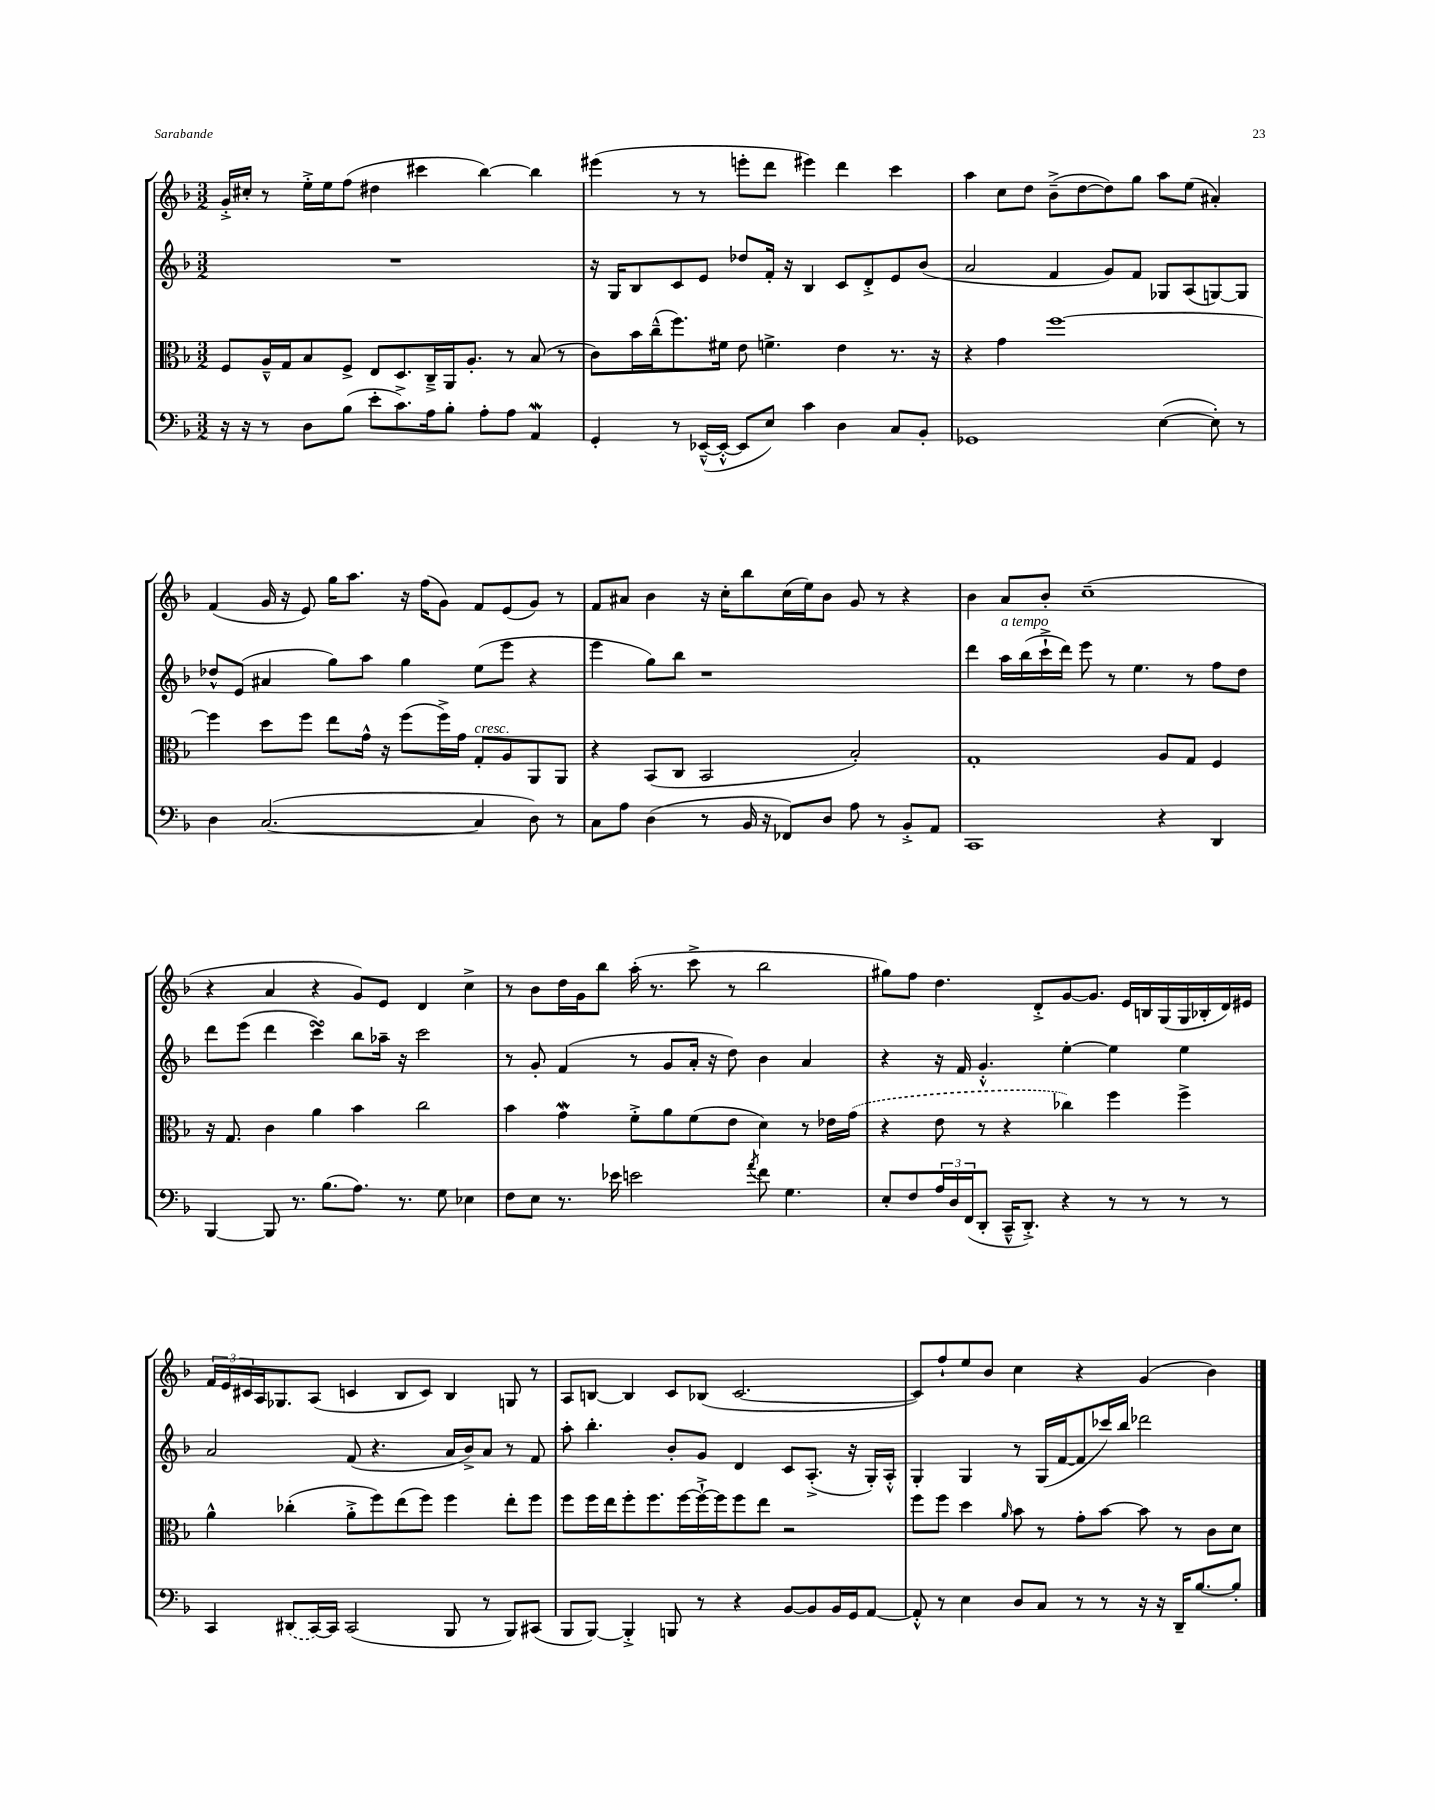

**kern	**kern	**kern	**kern
*staff4	*staff3	*staff2	*staff1
*clefF4	*clefC3	*clefG2	*clefG2
*k[b-]	*k[b-]	*k[b-]	*k[b-]
*M3/2	*M3/2	*M3/2	*M3/2
16r	8F	1.r	16g'^
16r	.	.	16cc#'
8r	16A~^^	.	8r
.	16G	.	.
8D	8B-	.	16ee'^
.	.	.	16ee
(8B-	8F^	.	(8ff
8e'	8E	.	4dd#
8.c^)	8.D	.	.
.	.	.	4ccc#
16A	16C~^	.	.
8B-'	16AA	.	.
.	8.A'	.	.
8A'	.	.	[4bb-)
8A	8r	.	.
4AA	(8B-	.	4bb-]
.	8r	.	.
=	=	=	=
4GG'	8c)	16r	(4eee#
.	.	16G	.
.	16b-	8B-	.
.	(16cc~^^	.	.
8r	8.ff)	8c	8r
([16EE-~^^	.	8e	8r
16EE-'^^_	16f#	.	.
8EE-]	8e	8dd-	8eee'
8E)	4.f^	16f'	8ddd
.	.	16r	.
4c	.	4B-	4eee#)
4D	4e	8c	4ddd
.	.	8d'^	.
8C	8.r	8e	4ccc
8BB-'	.	(8b-	.
.	16r	.	.
=	=	=	=
1GG-	4r	2a	4aa
.	4g	.	8cc
.	.	.	8dd
.	[1ff	4f	(8b-~^
.	.	.	[8dd
.	.	8g)	8dd])
.	.	8f	8gg
([4E	.	8G-	8aa
.	.	(8A	(8ee
8E'])	.	[8G)	4a#')
8r	.	8G]	.
=	=	=	=
4D	4ff]	8dd-^^	(4f
.	.	(8e	.
([2.C	8dd	4a#	16g
.	.	.	16r
.	8ff	.	8e)
.	8ee	8gg)	16gg
.	.	.	8.aa
.	16g^^	8aa	.
.	16r	.	.
.	(8ff	4gg	16r
.	.	.	(16ff
.	16ff^)	.	8g)
.	16g	.	.
4C]	8G'	(8ee	8f
.	8A	8eee	(8e
8D)	8AA	4r	8g)
8r	8AA	.	8r
=	=	=	=
8C	4r	4eee	8f
8A	.	.	8a#
(4D	(8BB-	8gg)	4b-
.	8C	8bb-	.
8r	2BB-	1r	16r
.	.	.	16cc'
16BB-	.	.	8bb-
16r	.	.	.
8FF-)	.	.	(16cc
.	.	.	16ee)
8D	.	.	8b-
8A	2B-')	.	8g
8r	.	.	8r
8BB-'^	.	.	4r
8AA	.	.	.
=	=	=	=
1CC	1G'	4ddd	4b-
.	.	16aa	8a
.	.	(16bb-	.
.	.	16ccc`^	8b-'
.	.	16ddd)	.
.	.	8eee	(1cc~
.	.	8r	.
.	.	4.ee	.
4r	8A	.	.
.	8G	8r	.
4DD	4F	8ff	.
.	.	8dd	.
=	=	=	=
[4BBB-	16r	8ddd	4r
.	8.G	.	.
.	.	(8eee	.
8BBB-]	4c	4ddd	4a
8.r	.	.	.
.	4a	4ccc)	4r
(8.B-	.	.	.
8.A)	4b-	8bb-	8g)
.	.	16aa-~	8e
8.r	.	16r	.
.	2cc	2ccc	4d
8G	.	.	.
4E-	.	.	4cc^
=	=	=	=
8F	4b-	8r	8r
8E	.	8g'	8b-
8.r	4g	(4f	16dd
.	.	.	16g
.	.	.	8bb-
16e-	.	.	.
2e	8f'^	8r	(16aa'
.	.	.	8.r
.	8a	8g	.
.	(8f	16a'	8ccc^
.	.	16r	.
.	8e	8dd)	8r
8qa	.	.	.
8f	4d)	4b-	2bb-
4.G	.	.	.
.	8r	4a	.
.	16e-	.	.
.	(16g	.	.
=	=	=	=
8E'	4r	4r	8gg#)
8F	.	.	8ff
24A	8e	16r	4.dd
24D	.	.	.
.	.	16f	.
(24FF	.	.	.
8DD'	8r	4.g'^^	.
16CC~^^	4r	.	.
8.DD'^)	.	.	.
.	.	.	8d'^
4r	4cc-)	[4ee'	[8g
.	.	.	8.g]
8r	4ff	4ee]	.
.	.	.	16e
8r	.	.	16B
.	.	.	(16G
8r	4ff^	4ee	16G
.	.	.	16B-'
8r	.	.	16d)
.	.	.	16e#
=	=	=	=
4CC	4a^^	2a	24f
.	.	.	24e
.	.	.	24c#
.	.	.	16A
.	.	.	8.G-
(8DD#	(4cc-'	.	.
[16CC)	.	.	(8A
16CC]	.	.	.
(2CC	8a'^	(8f	4c
.	8ff)	4.r	.
.	(8ee	.	8B-
.	8ff)	.	8c)
8BBB-	4ff	16a	4B-
.	.	16b-^)	.
8r	.	8a	.
8BBB-)	8ee'	8r	8G
(8CC#	8ff	8f	8r
=	=	=	=
8BBB-	8ff	8aa'	8A
[8BBB-)	16ff	4.bb-'	[8B
.	16ee	.	.
4BBB-'^]	8ff'	.	4B]
.	8.ff	.	.
8BBB	.	8b-'	8c
.	[16ff	.	.
8r	16ff`^_	8g	(8B-
.	16ff]	.	.
4r	8ff	4d	[2.c
.	8ee	.	.
[8BB-	2r	8c	.
8BB-]	.	(8.A'^	.
16BB-	.	.	.
16GG	.	16r	.
[8AA	.	16G')	.
.	.	16A'^^	.
=	=	=	=
8AA'^^]	8ff	4G'	8c])
8r	8ff	.	8ff`
4E	4dd	4G	8ee
.	.	.	8b-
.	16qqa	.	.
8D	8b-	8r	4cc
8C	8r	(16G	.
.	.	[16f	.
8r	8g'	8f]	4r
8r	[8b-	16ccc-)	.
.	.	16bb-	.
16r	8b-]	2ddd-	(4g
16r	.	.	.
16DD~	8r	.	.
[8.B-	.	.	.
.	8c	.	4b-)
8B-']	8d	.	.
==	==	==	==
*-	*-	*-	*-
